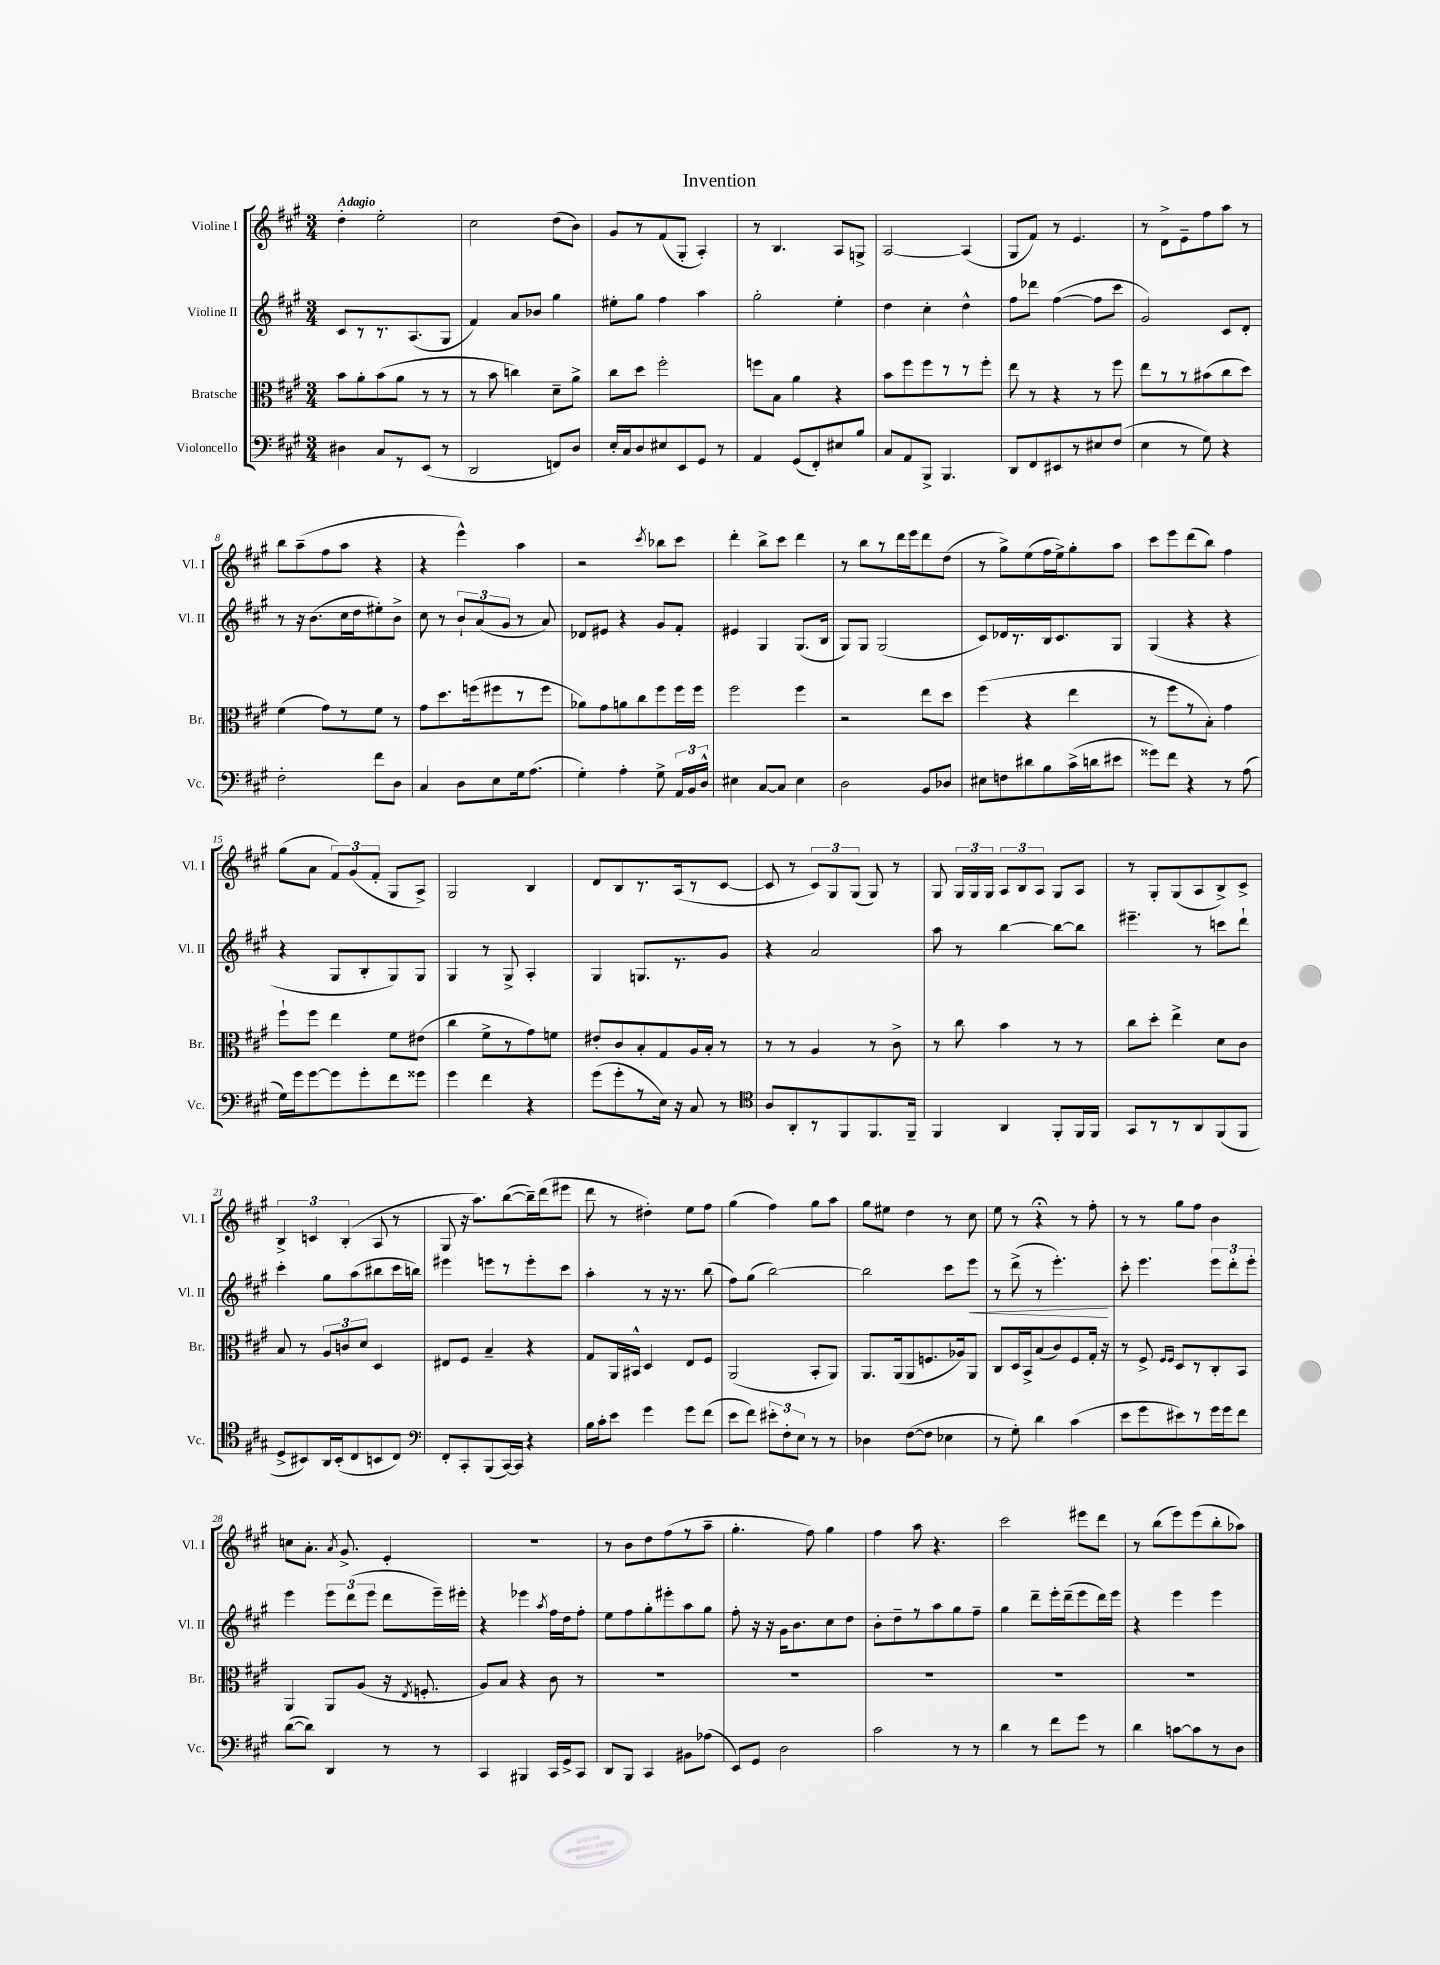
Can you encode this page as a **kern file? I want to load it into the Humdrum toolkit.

**kern	**kern	**kern	**kern
*staff4	*staff3	*staff2	*staff1
*clefF4	*clefC3	*clefG2	*clefG2
*k[f#c#g#]	*k[f#c#g#]	*k[f#c#g#]	*k[f#c#g#]
*M3/4	*M3/4	*M3/4	*M3/4
4D#\	8b\L	8c#/L	4dd'\
.	8a'\	8r	.
8C#/L	(8b\	8.r	2ee'\
8r	8a\J	.	.
.	.	(8.A/	.
(8EE/J	8r	.	.
8r	8r	8G#/J	.
=	=	=	=
2DD/	8r	4f#/)	2cc#\
.	8b\	.	.
.	4cc\)	8a/L	.
.	.	8b-/J	.
8FF/L)	8d~\L	4gg#\	(8dd\L
8D/J	8a^\J	.	8b\J)
=	=	=	=
16E'/LL	8cc#\L	8ee#'\L	8g#/L
16C#/J	.	.	.
8D/	8dd\J	8gg#\J	8r
8E#/	2ff#'\	4ff#\	(8f#/
8EE/	.	.	8G#'/J
8GG#/J	.	4aa\	4A'/)
8r	.	.	.
=	=	=	=
4AA/	8ff\L	2gg#'\	8r
.	8B\J	.	4.B/
(8GG#/L	4a\	.	.
8FF#'/)	.	.	.
8E#/	4r	4ee'\	8A/L
8B/J	.	.	8G^/J
=	=	=	=
8C#/L	8b\L	4dd\	[2A/
8AA/	8ff#\	.	.
8BBB^/J	8ff#\	4cc#'\	.
4.BBB/	8r	.	.
.	8r	4dd^^\	(4A/]
.	8ff#'\J	.	.
=	=	=	=
8DD/L	8ee\	8ff#\L	8G#/L
8FF#/	8r	8ddd-\J	8f#/J)
8EE#/	4r	([4ff#\	8r
8r	.	.	4.e/
8E#/	8r	8ff#\]L	.
(8F#/J	8ff#\	8ccc#\J	.
=	=	=	=
4E\	8ee\L	2g#/)	8r
.	8r	.	8d^\L
8r	8r	.	8e~\
8G#\)	(8b#\	.	8ff#\
4r	8cc#\	8c#/L	8aa\J
.	8dd\J)	8d'/J	8r
=	=	=	=
2F#'\	(4f#\	8r	8bb\L
.	.	16r	(8aa~\
.	.	(8.b\L	.
.	8g#\L)	.	8ff#\
.	8r	16cc#\L	8aa\J
.	.	16dd\J	.
8f#\L	8f#\J	8ee#'\)	4r
8D\J	8r	8b^\J	.
=	=	=	=
4C#/	8g#\L	8cc#\	4r
.	8.dd\	8r	.
8D\L	.	12b`/L	4eee^^\)
.	(16ff\k	.	.
.	.	(12a/	.
8E\	8ff#\	.	.
.	.	12g#/J	.
16G#\k	8r	8r	4aa\
(8.A\J	.	.	.
.	8ff#\J	8a/)	.
=	=	=	=
4G#'\)	8a-\L)	8d-/L	2r
.	8g#\	8e#/J	.
4A'\	8a\	4r	.
.	8cc#\	.	.
.	.	.	8qccc#/
8G#^\	8ff#\	8g#/L	8bb-\L
24AA/LL	16ff#\L	8f#'/J	8ccc#\J
24BB/	.	.	.
.	16ff#\JJ	.	.
24D^^/JJ	.	.	.
=	=	=	=
4E#\	2ff#\	4e#/	4ddd'\
[8C#/L	.	4G#/	8bb^\L
8C#/]J	.	.	8ccc#\J
4E#\	4ff#\	(8.G#/L	4ddd\
.	.	16B/Jk	.
=	=	=	=
2D\	2r	8G#/L)	8r
.	.	8G#/J	8bb\L
.	.	(2G#/	8r
.	.	.	16ddd\L
.	.	.	16eee\J
8BB/L	8ee\L	.	8ddd\
8D-/J	8dd\J	.	(8dd\J
=	=	=	=
8E#\L	(4ff#\	8c#/L)	8r
8F\	.	16d-/L	8gg#^\L)
.	.	8.r	.
8d#\	4r	.	(8ee\
8B\	.	16B/J	16ff#\L
.	.	8.c#/	16ee^\J)
(16c#^\L	4ee\	.	8gg#'\
16d\J	.	.	.
8e#\J	.	8G#/J	8aa\J
=	=	=	=
8g##\L)	8r	(4G#/	8ccc#\L
8f#\J	8ff#\L	.	8eee\
4r	8r	4r	(8ddd\
.	8B'\J)	.	8bb\J)
8r	4g#\	4r	4ff#\
(8A\	.	.	.
=	=	=	=
16G#\LL)	8ff#`\L	4r	(8gg#\L
16g#\J	.	.	.
[8g#\	8ff#\J	.	8a\J
8g#\]	4ee\	8G#/L	12f#/L)
.	.	.	(12g#/
8g#'\	.	8B'/	.
.	.	.	12f#'/J
8f#\	8f#\L	8G#/)	8G#/L
8g##\J	(8e#\J	8G#/J	8A^/J)
=	=	=	=
4g#\	4cc#\	4G#/	2G#/
4f#\	8f#^\L	8r	.
.	8r	8G#^/	.
4r	8g#\)	4A'/	4B/
.	8f\J	.	.
=	=	=	=
(8g#\L	8e#'/L	4G#/	8d/L
8g#'\	8c#/	.	8B/
8r	8B'/	8.G/L	8.r
16E\Jk)	8G#/	.	.
16r	.	8.r	(16A/k
8C#/	16A/L	.	8r
.	16B'/JJ	.	.
8r	8r	8g#/J	[8c#/J
=	=	=	=
*clefC4	*	*	*
8A/L	8r	4r	8c#/]
8AA'/	8r	.	8r
8r	4A/	2a/	12c#/L)
.	.	.	12G#/
8FF#/	.	.	.
.	.	.	(12G#/J
8.FF#/	8r	.	8G#/)
.	8c#^\	.	8r
16FF#~/Jk	.	.	.
=	=	=	=
4FF#/	8r	8aa\	8G#/
.	8cc#\	8r	24G#/LL
.	.	.	24G#/
.	.	.	24G#/JJ
4AA/	4b\	[4bb\	12A/L
.	.	.	12B/
.	.	.	12A/J
8FF#'/L	8r	8bb\_L	8G#/L
16FF#/L	8r	8bb\]J	8A/J
16FF#/JJ	.	.	.
=	=	=	=
8GG#/L	8cc#\L	4.eee#~\	8r
8r	8dd'\J	.	8G#'/L
8r	4ee^\	.	(8G#/
8AA/	.	8r	8A/
(8FF#/	8d\L	8ccc\L	8B^/)
8FF#/J	8c#\J	8ddd`\J	8c#^/J
=	=	=	=
8D^/L	8B/	4ccc#'\	6B^/
8BB#/)	8r	.	.
.	.	.	6c/
16AA/L	12A/L	8gg#\L	.
(16BB#'/J	.	.	.
.	12c/	.	(6B'/
8C#/	.	(8aa\	.
.	12d/J	.	.
8BB/	4D/	8bb#\	8A/
8C#/J)	.	16ccc#\L	8r
.	.	16bb\JJ)	.
=	=	=	=
*clefF4	*	*	*
8FF#'/L	8E#/L	4eee#\	8G#/
8CC#'/	8F#/J	.	16r
.	.	.	8.aa\L)
(8BBB/	4B~/	8eee\L	.
[16CC#/L)	.	8r	([8bb\
16CC#/]JJ	.	.	.
4r	4r	8eee'\	16bb~\]L)
.	.	.	(16ddd\J
.	.	8ccc#\J	8eee#\J
=	=	=	=
16B\LL	8G#/L	4aa'\	8ddd\
16c#'\J	.	.	.
8e\J	16AA/L	.	8r
.	16BB#^^/JJ	.	.
4g#\	4D/	8r	4dd#'\)
.	.	16r	.
.	.	8.r	.
8g#\L	8E/L	.	8ee\L
(8f#\J	8F#/J	(8bb\	8ff#\J
=	=	=	=
8e\L	(2AA/	8ff#\L)	(4gg#\
8f#\J)	.	(8gg#\J	.
12e#'\L	.	[2bb\)	4ff#\)
12F#'\	.	.	.
12E\J	.	.	.
8r	8BB'/L	.	8gg#\L
8r	8AA/J)	.	8aa\J
=	=	=	=
4D-\	8.AA/L	2bb\]	8gg#\L
.	.	.	8ee#\J
.	(16AA/k	.	.
([8F#\L	8AA/	.	4dd\
8F#\]J	8.F/	.	.
4E-\	.	8ccc#\L	8r
.	16A-/k)	.	.
.	8AA/J	8eee\J	8cc#\
=	=	=	=
8r	8C#/L	8r	8ee\
8G#'\)	16D/L	(8ddd^\	8r
.	16BB^/J	.	.
4d\	(8B/	8r	4r;
.	8c#/)	4.eee'\)	.
(4c#\	8F#/	.	8r
.	16G#'/Jk	.	8ff#'\
.	16r	.	.
=	=	=	=
8e\L	8r	8ccc#'\	8r
8g#\	8F#^/	4.eee\	8r
.	16qqF#/LL	.	.
.	16qqF#/JJ	.	.
8e#\)	8D/L	.	8gg#\L
8r	8r	.	8ff#\J
16g#\L	8C#'/	12eee\L	4b\
16g#\J	.	.	.
.	.	12ddd'\	.
8f#\J	8BB/J	.	.
.	.	12eee'\J	.
=	=	=	=
([8d\L	4AA/	4eee\	8cc\L
8d\]J)	.	.	8.a'\J
4DD/	8AA/L	12eee\L	.
.	.	.	8qa/
.	.	.	8.g#^/
.	.	(12ddd\	.
.	(8A/J	.	.
.	.	12eee\J	.
8r	16r	8ddd\L	4e'/
.	8qE/	.	.
.	8.F'/	.	.
8r	.	16eee~\L)	.
.	.	16eee#'\JJ	.
=	=	=	=
4CC#/	8A/L)	4r	2.r
.	8B/J	.	.
4BBB#/	4r	4eee-\	.
.	.	8qaa/	.
16CC#/LL	8c#\	16ff#\LL	.
16GG#^/J	.	16dd\J	.
8CC#/J	8r	8ff#'\J	.
=	=	=	=
8DD/L	2.r	8ee\L	8r
8BBB/J	.	8ff#\	8b\L
4CC#/	.	8gg#'\	8dd\
.	.	8eee#'\	(8ff#\
8BB#\L	.	8aa\	8r
(8A-\J	.	8gg#\J	8aa~\J
=	=	=	=
8EE/L)	2.r	8ff#'\	4.gg#'\
8GG#/J	.	16r	.
.	.	16r	.
2D\	.	16g#\LK	.
.	.	8.b\	.
.	.	.	8ff#\)
.	.	8cc#\	4gg#\
.	.	8dd\J	.
=	=	=	=
2c#\	2.r	8b'\L	4ff#\
.	.	8dd~\	.
.	.	8r	8aa\
.	.	8aa\	4.r
8r	.	8gg#\	.
8r	.	8ff#~\J	.
=	=	=	=
4d\	2.r	4gg#\	2ccc#\
8r	.	8ddd~\L	.
8f#\L	.	16eee'\L	.
.	.	(16ddd~\J	.
8g#\J	.	8eee\	8eee#\L
8r	.	16ddd\L)	8ddd\J
.	.	16eee\JJ	.
=	=	=	=
4d\	2.r	4r	8r
.	.	.	(8bb\L
[8c\L	.	4eee\	8eee\)
8c\]	.	.	(8eee\
8r	.	4eee\	8bb'\
8D\J	.	.	8aa-\J)
==	==	==	==
*-	*-	*-	*-
